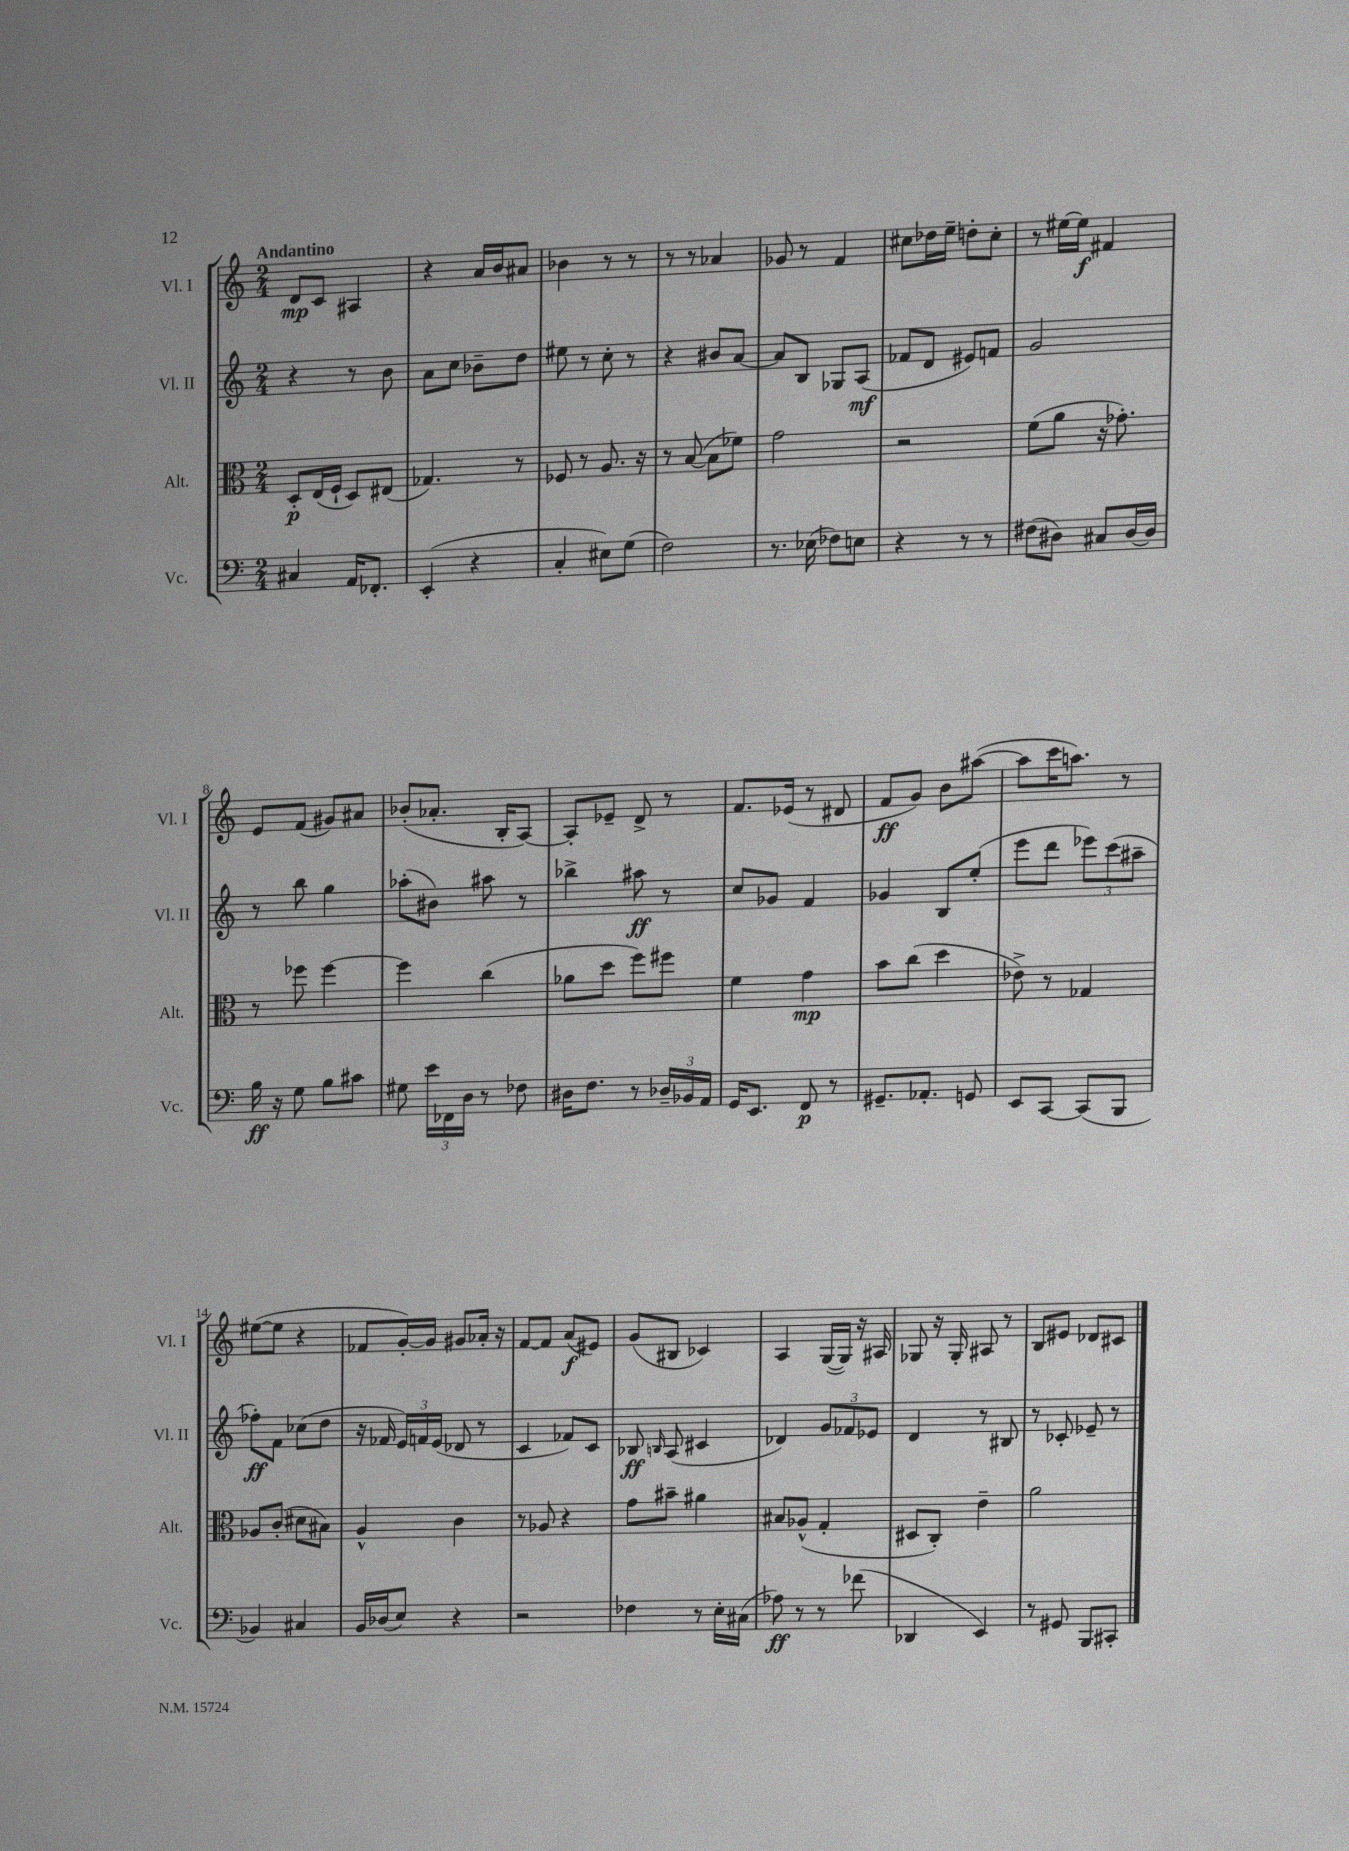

**kern	**dynam	**kern	**dynam	**kern	**dynam	**kern	**dynam
*part4	*part4	*part3	*part3	*part2	*part2	*part1	*part1
*staff4	*staff4	*staff3	*staff3	*staff2	*staff2	*staff1	*staff1
*I"Vc.	*	*I"Alt.	*	*I"Vl. II	*	*I"Vl. I	*
*I'Vc.	*	*I'Alt.	*	*I'Vl. II	*	*I'Vl. I	*
*clefF4	*	*clefC3	*	*clefG2	*	*clefG2	*
*k[]	*	*k[]	*	*k[]	*	*k[]	*
*M2/4	*	*M2/4	*	*M2/4	*	*M2/4	*
=1	=1	=1	=1	=1	=1	=1	=1
!	!	!	!	!	!	!LO:TX:a:B:t=Andantino	!
4C#X/	.	8D'/L	p	4r	.	8d/L	mp
.	.	(16E/L	.	.	.	8c/J	.
.	.	16F`/JJ	.	.	.	.	.
16AA/KL	.	8D/L)	.	8r	.	4A#X/	.
8.FF-X'/J	.	.	.	.	.	.	.
.	.	(8E#X/J	.	8b\	.	.	.
=2	=2	=2	=2	=2	=2	=2	=2
(4EE'/	.	4.G-X/)	.	8a\L	.	4r	.
.	.	.	.	8cc\J	.	.	.
4r	.	.	.	8b-X~\L	.	16a/LL	.
.	.	.	.	.	.	16b/J	.
.	.	8r	.	8dd\J	.	8a#X/J	.
=3	=3	=3	=3	=3	=3	=3	=3
4C'/	.	8F-X/	.	8ee#X\	.	4b-X\	.
.	.	8r	.	8r	.	.	.
8E#X\L)	.	8.A/	.	8cc'\	.	8r	.
(8G\J	.	.	.	8r	.	8r	.
.	.	16r	.	.	.	.	.
=4	=4	=4	=4	=4	=4	=4	=4
2F\)	.	8r	.	4r	.	8r	.
.	.	([8B/	.	.	.	8r	.
.	.	8B\L]	.	8b#X/L	.	4a-X/	.
.	.	8f-X\J)	.	[8a/J	.	.	.
=5	=5	=5	=5	=5	=5	=5	=5
8.r	.	2g\	.	8a/L]	.	8g-X/	.
.	.	.	.	8B/J	.	8r	.
(16E-X\	.	.	.	.	.	.	.
8F-X\L)	.	.	.	8G-X/L	.	4f/	.
8En\J	.	.	.	(8A/J	mf	.	.
=6	=6	=6	=6	=6	=6	=6	=6
4r	.	2r	.	8f-X/L	.	8cc#X\L	.
.	.	.	.	8d/J	.	16dd-X\L	.
.	.	.	.	.	.	16ee~\JJ	.
8r	.	.	.	8e#X/L)	.	8ddn'\L	.
8r	.	.	.	8fn/J	.	8cc#'\J	.
=7	=7	=7	=7	=7	=7	=7	=7
(8F#X\L	.	(8f\L	.	2g/	.	8r	.
8D#X\J)	.	8a\J	.	.	.	[16ee#X\LL	.
.	.	.	.	.	.	16ee#\JJ]	f
8C#X/L	.	16r	.	.	.	4f#X/	.
.	.	8.g-X'\)	.	.	.	.	.
[16D#/L	.	.	.	.	.	.	.
16D#/JJ]	.	.	.	.	.	.	.
!!LO:LB:g=z
=8	=8	=8	=8	=8	=8	=8	=8
16B\	ff	8r	.	8r	.	8e/L	.
16r	.	.	.	.	.	.	.
8G\	.	8ff-X\	.	8bb\	.	(8f/J	.
8B\L	.	[4ff-\	.	4gg\	.	8g#X/L)	.
8c#X\J	.	.	.	.	.	8a#X/J	.
=9	=9	=9	=9	=9	=9	=9	=9
8G#X\	.	4ff-\]	.	(8aa-X'\L	.	(8b-X'/L	.
24e\LL	.	.	.	8b#X\J)	.	8.a-X'/J	.
24FF-X\	.	.	.	.	.	.	.
24D\JJ	.	.	.	.	.	.	.
8r	.	(4cc\	.	8aa#X\	.	.	.
.	.	.	.	.	.	16B'/KL	.
8F-X\	.	.	.	8r	.	[8A/J)	.
=10	=10	=10	=10	=10	=10	=10	=10
16D#X\KL	.	8a-X\L	.	4bb-X^\	.	8A'/L]	.
8.F\J	.	.	.	.	.	.	.
.	.	8dd\J	.	.	.	8e-X~/J	.
8r	.	8ff\L)	.	8aa#X\	ff	8d^/	.
24D-X~/LL	.	8ff#X\J	.	8r	.	8r	.
24BB-X/	.	.	.	.	.	.	.
24AA/JJ	.	.	.	.	.	.	.
=11	=11	=11	=11	=11	=11	=11	=11
16GG/KL	.	4f\	.	8cc/L	.	8.f/L	.
8.EE/J	.	.	.	.	.	.	.
.	.	.	.	8g-X/J	.	.	.
.	.	.	.	.	.	(16e-X/Jk	.
8FF/	p	4g\	mp	4f/	.	8r	.
8r	.	.	.	.	.	8d#X/	.
=12	=12	=12	=12	=12	=12	=12	=12
8.GG#X~/L	.	8b\L	.	4g-X/	.	8f/L	ff
.	.	(8cc\J	.	.	.	8g/J)	.
8.AA-X'/J	.	.	.	.	.	.	.
.	.	4dd\	.	8B/L	.	8b\L	.
8GGn/	.	.	.	(8ee'/J	.	([8aa#X\J	.
=13	=13	=13	=13	=13	=13	=13	=13
8EE/L	.	8e-X^\)	.	8eee\L	.	8aa#\L]	.
[8CC/J	.	8r	.	8ddd\J	.	16ccc\K	.
.	.	.	.	.	.	8.aan\J)	.
(8CC/L]	.	4G-X/	.	12eee-X\L)	.	.	.
.	.	.	.	(12ccc\	.	.	.
8BBB/J	.	.	.	.	.	8r	.
.	.	.	.	12aa#X~\J	.	.	.
!!LO:LB:g=z
=14	=14	=14	=14	=14	=14	=14	=14
4BB-X/)	.	8A-X/L	.	8ff-X'\L)	ff	([8ee#X\L	.
.	.	(8c'/J	.	8f\J	.	8ee#\J]	.
4C#X/	.	8d#X\L	.	(8cc-X\L	.	4r	.
.	.	8B#X\J)	.	8dd\J	.	.	.
=15	=15	=15	=15	=15	=15	=15	=15
16BB/LL	.	4A^^/	.	16r	.	8f-X/L	.
(16D-X/J	.	.	.	16f-X/	.	.	.
8E/J)	.	.	.	24e/LL)	.	[16g'/L)	.
.	.	.	.	24fn/	.	.	.
.	.	.	.	.	.	16g/JJ]	.
.	.	.	.	(24e/JJ	.	.	.
4r	.	4c\	.	8d-X/	.	8g#X/L	.
.	.	.	.	8r	.	16a-X'/Jk	.
.	.	.	.	.	.	16r	.
=16	=16	=16	=16	=16	=16	=16	=16
2r	.	8r	.	4c/	.	[8f/L	.
.	.	8A-X/	.	.	.	8f/J]	.
.	.	4r	.	8f-X/L)	.	(8a/L	f
.	.	.	.	8c/J	.	8e#X/J)	.
=17	=17	=17	=17	=17	=17	=17	=17
4F-X\	.	8g\L	.	8B-X/	ff	(8g/L	.
.	.	.	.	16qqBn/	.	.	.
.	.	8b#X~\J	.	(8A/	.	8B#X/J	.
8r	.	4a#X\	.	4c#X/	.	4c-X/)	.
16E'\LL	.	.	.	.	.	.	.
(16C#X\JJ	.	.	.	.	.	.	.
=18	=18	=18	=18	=18	=18	=18	=18
8A-X\)	ff	8B#X/L	.	4d-X/)	.	4A/	.
8r	.	(8A-X^^/J	.	.	.	.	.
8r	.	4G'/	.	12g/L	.	([16G/LL	.
.	.	.	.	.	.	16G/JJ])	.
.	.	.	.	12f-X/	.	.	.
(8f-X\	.	.	.	.	.	16r	.
.	.	.	.	12e-X/J	.	.	.
.	.	.	.	.	.	16A#X/	.
=19	=19	=19	=19	=19	=19	=19	=19
4DD-X/	.	8D#X/L	.	4d/	.	8G-X/	.
.	.	8C'/J)	.	.	.	16r	.
.	.	.	.	.	.	16G-'/	.
4EE/)	.	4e~\	.	8r	.	8A#X/	.
.	.	.	.	8B#X/	.	8r	.
=20	=20	=20	=20	=20	=20	=20	=20
8r	.	2a\	.	8r	.	8B/L	.
8GG#X/	.	.	.	8c-X'/	.	8e#X/J	.
8BBB/L	.	.	.	8e-X~/	.	8d-X/L	.
8CC#X'/J	.	.	.	8r	.	8c#X/J	.
==	==	==	==	==	==	==	==
*-	*-	*-	*-	*-	*-	*-	*-
